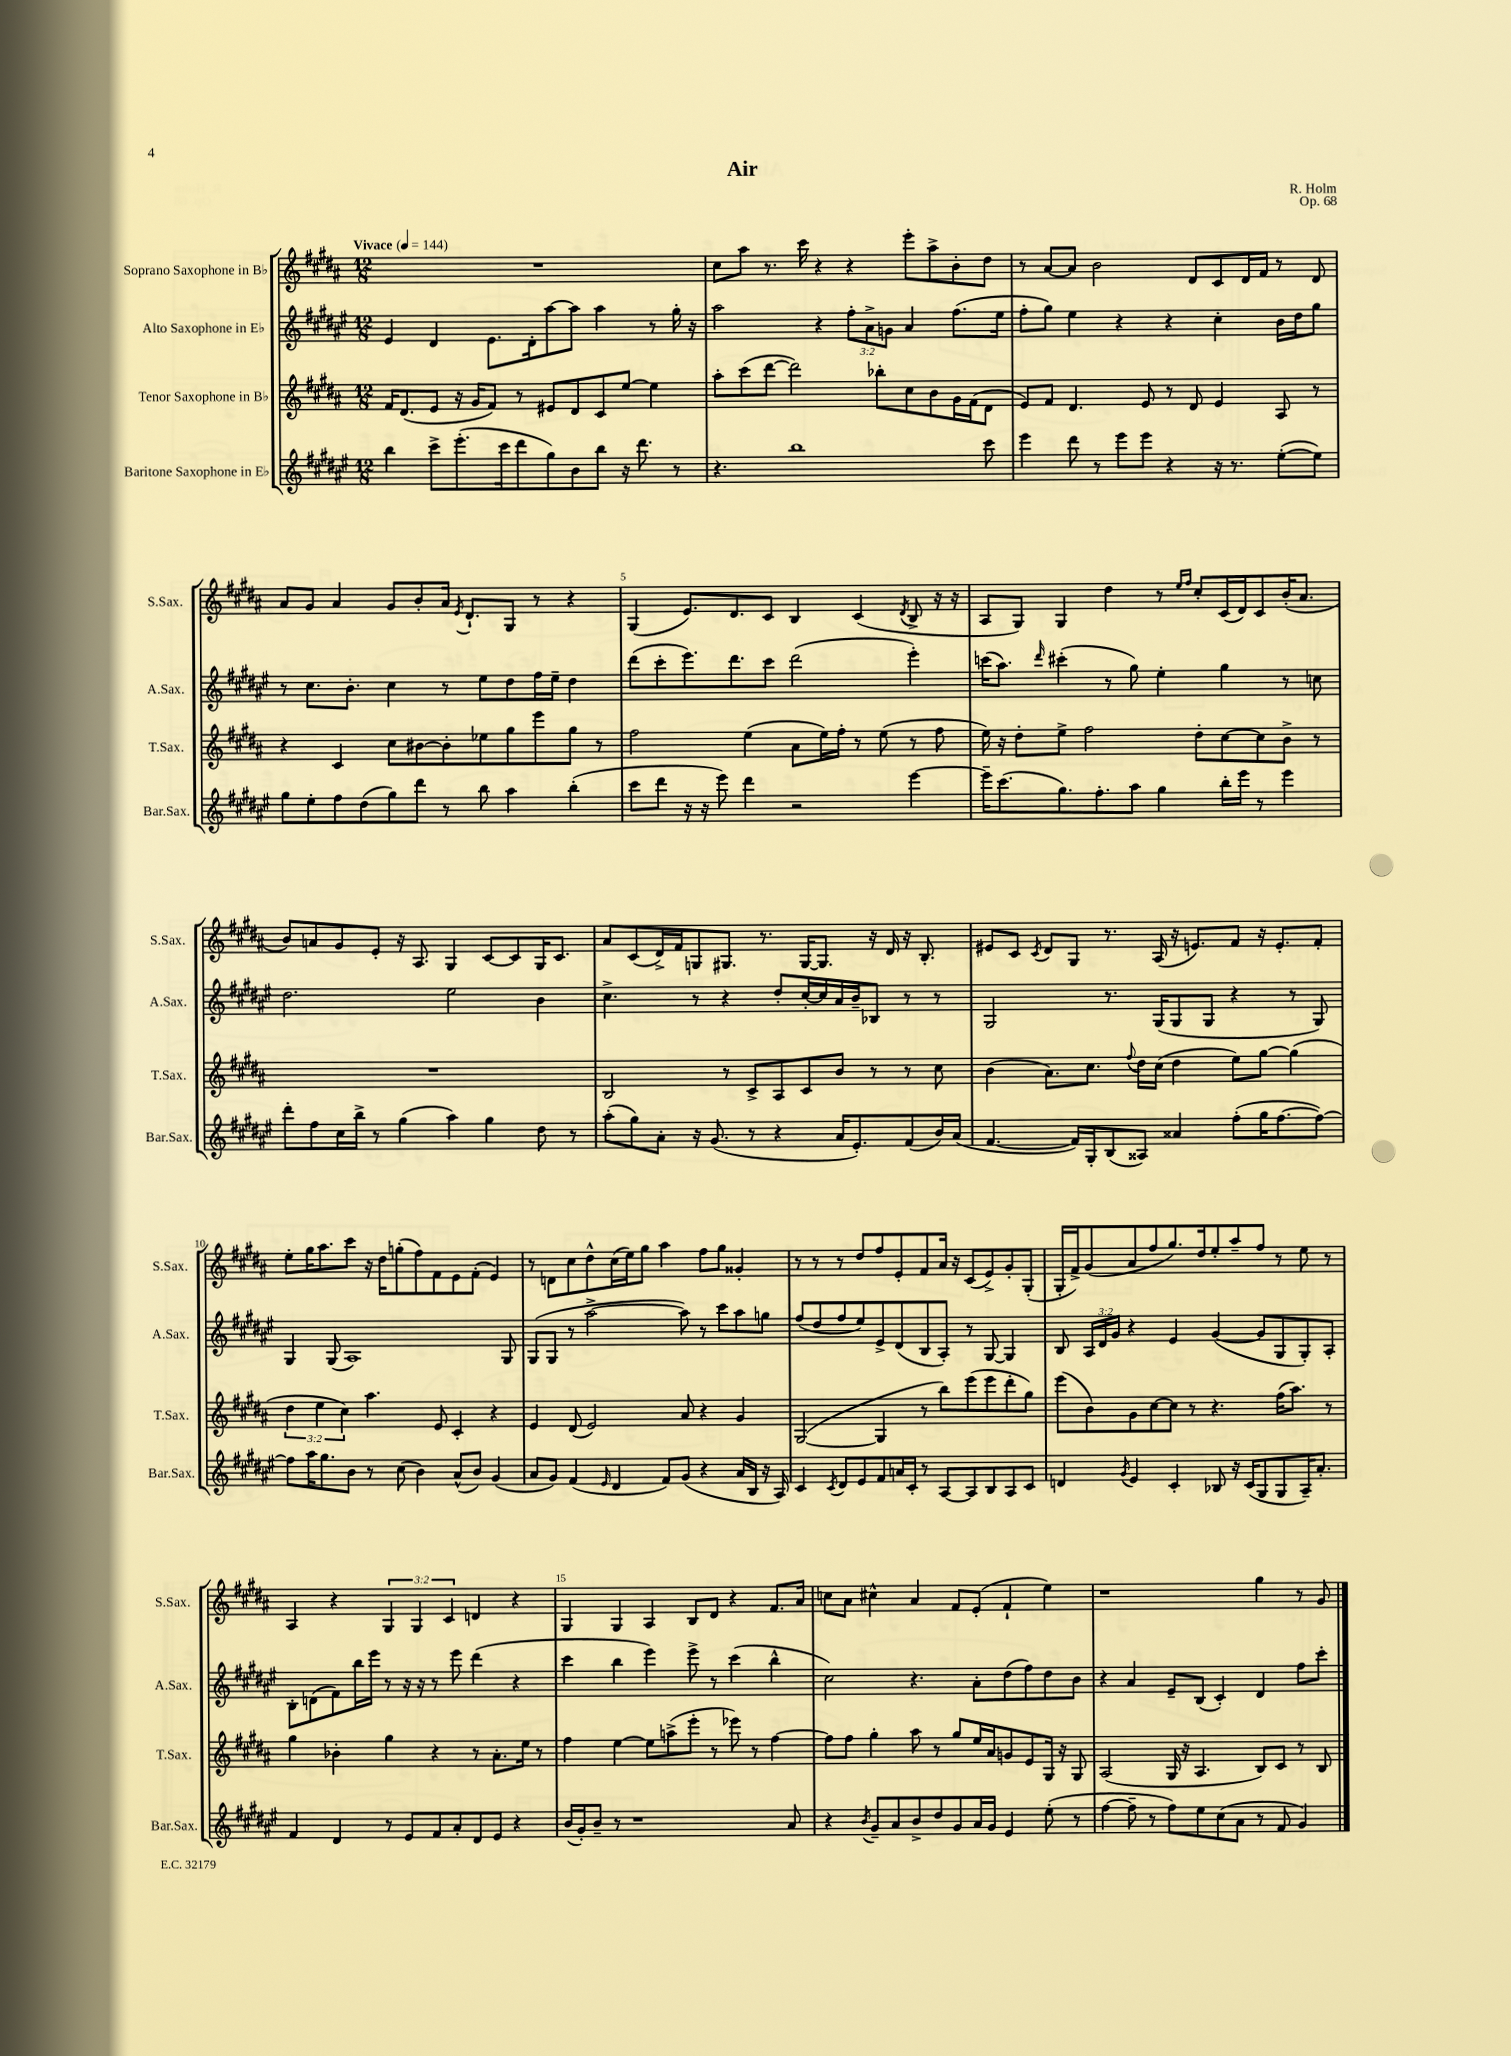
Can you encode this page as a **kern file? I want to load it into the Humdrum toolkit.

**kern	**kern	**kern	**kern
*part4	*part3	*part2	*part1
*staff4	*staff3	*staff2	*staff1
*I"Baritone Saxophone in E♭	*I"Tenor Saxophone in B♭	*I"Alto Saxophone in E♭	*I"Soprano Saxophone in B♭
*I'Bar.Sax.	*I'T.Sax.	*I'A.Sax.	*I'S.Sax.
*clefG2	*clefG2	*clefG2	*clefG2
*k[f#c#g#d#a#e#]	*k[f#c#g#d#a#]	*k[f#c#g#d#a#e#]	*k[f#c#g#d#a#]
*M12/8	*M12/8	*M12/8	*M12/8
*MM144	*MM144	*MM144	*MM144
=1	=1	=1	=1
!	!	!	!LO:TX:a:B:t=Vivace
4bb\	16f#/KL	4e#/	1.r
.	(8.d#/	.	.
8ccc#^\L	8e/J	4d#/	.
(8.eee#'\	16r	.	.
.	16g#/KL	.	.
.	8f#/J)	8.e#\L	.
16ccc#\k	.	.	.
8ddd#\	8r	.	.
.	.	16d#'\k	.
8gg#\)	8e#X/L	[8aa#\	.
8b\	8d#/	8aa#\J]	.
8bb\J	8c#/	4aa#\	.
16r	[8ee/J	.	.
8.ddd#\	.	.	.
.	4ee\]	8r	.
8r	.	16gg#'\	.
.	.	16r	.
=2	=2	=2	=2
4.r	8aa#'\L	2aa#\	8cc#\L
.	(8ccc#\	.	8aa#\J
.	[8ddd#\J	.	8.r
1bb	2ddd#\])	.	.
.	.	.	16ccc#\
.	.	4r	4r
.	.	12ff#'\L	4r
.	.	12a#^\	.
.	8bb-X'\L	.	.
.	.	12gn\J	.
.	8cc#\	4a#/	8eee'\L
.	8b\	.	8aa#^\
.	16g#\L	(8.ff#\L	8b'\
.	(16f#\J	.	.
8ccc#\	8d#\J	.	8dd#\J
.	.	16ee#\Jk	.
=3	=3	=3	=3
4eee#\	8e/L)	8ff#'\L	8r
.	8f#/J	8gg#\J)	[8a#/L
8ddd#\	4.d#/	4ee#\	8a#/J]
8r	.	.	2b\
8eee#\L	.	4r	.
8eee#\J	8e/	.	.
4r	8r	4r	.
.	8d#/	.	8d#/L
16r	4e/	4cc#'\	8c#/
8.r	.	.	.
.	.	.	16d#/L
.	.	.	16f#/JJ
([8ee#'\L	8A#/	16b\LL	8r
.	.	16dd#\J	.
8ee#\J])	8r	8gg#\J	8d#/
!!LO:LB:g=z
=4	=4	=4	=4
8gg#\L	4r	8r	8a#/L
8ee#'\	.	8.cc#\L	8g#/J
8ff#\	4c#/	.	4a#/
.	.	8.b'\J	.
(8dd#\	.	.	.
8gg#\)	8cc#\L	4cc#\	8g#/L
8ddd#\J	[8b#X\	.	8b'/
8r	8b#'\]	8r	16a#/Jk
.	.	.	8qe/
.	.	.	8.d#`/L
8bb\	8ee-X\	8ee#\L	.
4aa#\	8gg#\	8dd#\	8G#/J
.	8eee\	16ff#\L	8r
.	.	16ee#~\JJ	.
(4bb'\	8gg#\J	4dd#\	4r
.	8r	.	.
=5	=5	=5	=5
8ccc#\L	2ff#\	(8ddd#\L	(4G#/
8ddd#\J	.	8ccc#'\	.
16r	.	8.eee#\)	8.e/L)
16r	.	.	.
8eee#\)	.	.	.
.	.	8.ddd#\	8.d#/
4ddd#\	(4ee\	.	.
.	.	8ccc#\J	8c#/J
2r	8a#\L	(2ddd#\	4B/
.	16ee\L)	.	.
.	16ff#'\JJ	.	.
.	8r	.	(4c#/
.	(8ee\	.	.
.	.	.	8qd#/
[4eee#\	8r	4eee#'\)	8B^/
.	8ff#\	.	16r
.	.	.	16r
=6	=6	=6	=6
16eee#~\KL]	16ee\)	(16cccn\KL	8A#/L
(8.ccc#\	16r	8.aa#\J)	.
.	8dd#'\L	.	8G#/J)
.	.	16qqddd#/	.
8.gg#\)	8ee^\J	(4ccc#X'\	4G#/
.	2ff#\	.	.
8.ff#'\	.	.	.
.	.	8r	4dd#\
8aa#\J	.	8gg#\)	.
4gg#\	.	4ee#'\	8r
.	.	.	16qqee/LL
.	.	.	16qqff#/JJ
.	8dd#'\L	.	8cc#'/L
16bb'\LL	[8cc#\	4gg#\	(16c#/L
16eee#\JJ	.	.	16d#/J)
8r	8cc#\]	.	8c#/
4eee#\	8b^\J	8r	(16b'/K
.	.	.	8.a#/J
.	8r	8ccn\	.
!!LO:LB:g=z
=7	=7	=7	=7
8ddd#'\L	1.r	2.dd#\	8b/L)
8ff#\	.	.	8an/
16cc#\L	.	.	8g#/
16bb^\JJ	.	.	.
8r	.	.	8e'/J
(4gg#\	.	.	16r
.	.	.	8.A#/
4aa#\)	.	2ee#\	4G#/
4gg#\	.	.	[8c#/L
.	.	.	8c#/]
8dd#\	.	4b\	16G#/K
.	.	.	8.c#/J
8r	.	.	.
=8	=8	=8	=8
(8aa#'\L	2B/	4.cc#^\	8a#/L
8gg#\)	.	.	(8c#/
8a#'\J	.	.	16d#^/L)
.	.	.	16f#/J
16r	.	8r	8Gn/
(8.g#/	.	.	.
.	8r	4r	8.G#X/J
8r	8c#^/L	.	.
.	.	.	8.r
4r	8A#/	8dd#'/L	.
.	8c#/	[16cc#'/L	[16G#/KL
.	.	16cc#/]	8.G#/J]
16a#/KL	8b/J	16a#/	.
8.e#'/)	.	16b~/J	.
.	8r	8B-X/J	16r
.	.	.	16d#/
(8f#/	8r	8r	16r
.	.	.	8.B'/
16b/L)	8cc#\	8r	.
(16a#/JJ	.	.	.
=9	=9	=9	=9
[4.f#/	(4b\	2G#/	8e#X/L
.	.	.	8c#/J
.	.	.	8qc#/
.	8.a#\L)	.	8d#/L
16f#/LL])	.	.	8G#/J
16G#'/J	8.cc#\J	.	.
(8B/	.	8.r	8.r
.	8qqff#/	.	.
8A##X/J)	16dd#\LL	.	.
.	(16cc#\JJ	(16G#/KL	(16A#/
4a##X/	4dd#\	8G#/	16r
.	.	.	8.en/L)
.	.	8G#/J	.
(8ff#'\L	8ee\L)	4r	8f#/J
16gg#\K	[8gg#\J	.	16r
[8.ff#\	.	.	8.e'/L
.	(4gg#\]	8r	.
8ff#\J_)	.	8G#/)	8f#'/J
!!LO:LB:g=z
=10	=10	=10	=10
8ff#\L]	6dd#\	4G#/	8ee'\L
16aa#\K	.	.	16gg#\K
.	6ee\	.	.
8.gg#\	.	.	8.aa#\
.	.	(8G#/	.
.	6cc#\)	.	.
8b\J	.	1A#)	8ccc#\J
8r	4.aa#\	.	16r
.	.	.	16dd#\KL
(8cc#\	.	.	(8ggn'\
4b\)	.	.	8ff#\)
.	8e/	.	8f#\
(8a#^^/L	4c#'/	.	8e\
8b/J)	.	.	(8f#'\J
(4g#/	4r	.	4e/)
.	.	8G#/	.
=11	=11	=11	=11
8a#/L	4e/	(8G#/L	8r
8g#/J)	.	8G#/J	8dn\L
(4f#/	(8d#/	8r	8cc#\
.	2e/)	[2aa#^\	8dd#^^\
16qqe#/	.	.	.
4d#/	.	.	(16cc#\L
.	.	.	16ee\J)
.	.	.	8gg#\J
8f#/L)	.	.	4aa#\
(8g#/J	8a#/	8aa#\])	.
4r	4r	8r	8ff#\L
.	.	8ccc#\L	8gg#\J
16a#/LL	4g#/	8aa#\	4g##X'/
16B/JJ	.	.	.
16r	.	8ggn\J	.
16A#/)	.	.	.
=12	=12	=12	=12
4c#/	([2G#/	(8ff#/L	8r
.	.	8dd#/	8r
8qc#/	.	.	.
8d#/L	.	8ff#/	8r
8e#/	.	8ee#/)	8dd#/L
8f#/	4G#/]	8e#^/	8ff#/
16an/L	.	(8d#/	8e'/
16c#'/JJ	.	.	.
8r	8r	8B/	8f#/
[8A#/L	8bb\L)	8A#'/J)	16a#/Jk
.	.	.	16r
8A#/]	(8eee\	8r	(8c#/L
8B/	8eee\	[8G#/	8e^/)
8A#/	8ddd#'\	4G#/]	8g#'/
8c#/J	8gg#\J)	.	(8G#'/J
=13	=13	=13	=13
4dn/	(8eee\L	8B/	16G#'/LL
.	.	.	16f#^/J)
.	8b\)	24A#/LL	(8g#/
.	.	24d#/	.
.	.	24g#/JJ	.
8qg#/	.	.	.
4e#/	8g#\	4r	8a#/
.	[8cc#\	.	8ff#/
4c#'/	8cc#\J]	4e#/	8.gg#/)
.	8r	.	.
.	.	.	16dd#/k
8B-X/	4.r	([4g#/	8ee'/
16r	.	.	8aa#~/
(16c#/KL	.	.	.
8G#/	.	8g#/L]	8ff#/J
8G#/	(16ff#\KL	8G#/	8r
.	8.aa#\J)	.	.
16A#~/K)	.	8G#'/)	8ee\
8.a#'/J	.	.	.
.	8r	8A#'/J	8r
!!LO:LB:g=z
=14	=14	=14	=14
4f#/	4gg#\	8B'\L	4A#/
.	.	(8dn\	.
4d#/	4b-X'\	8f#\)	4r
.	.	16bb\L	.
.	.	16eee#\JJ	.
8r	4gg#\	8r	6G#/
8e#/L	.	16r	.
.	.	.	6G#/
.	.	16r	.
8f#/	4r	8r	.
.	.	.	6c#/
8a#'/	.	8eee#\	.
8d#/	8r	(4ddd#\	4dn/
8e#/J	8.a#'\L	.	.
4r	.	4r	4r
.	16ee\Jk	.	.
.	8r	.	.
=15	=15	=15	=15
(16b/LL	4ff#\	4ccc#\	4G#/
16g#'/J)	.	.	.
8b~/J	.	.	.
8r	[4ee\	4bb\	4G#/
1r	.	.	.
.	8ee\L]	4eee#\)	4A#/
.	(8aan^\	.	.
.	8eee'\J	8eee#^\	8B/L
.	8r	8r	8d#/J
.	8eee-X\)	(4ccc#\	4r
.	8r	.	.
.	[4ff#\	4bb^^\	8.f#/L
8a#/	.	.	.
.	.	.	16a#/Jk
=16	=16	=16	=16
4r	8ff#\L]	2cc#\)	8ccn\L
.	8ff#\J	.	8a#\J
8qb/	.	.	.
8g#~/L	4gg#'\	.	4cc#X^^\
8a#/	.	.	.
8b^/	8aa#\	4.r	4a#/
8dd#/	8r	.	.
8g#/	8gg#/L	.	8f#/L
16a#/L	16ee/L	8a#'\L	(8e'/J
16g#/JJ	16a#/J	.	.
4e#/	8gn/	(8dd#\	4f#`/
.	8e/	8ff#\)	.
(8ee#'\	16G#/Jk	8dd#\	4ee\)
.	16r	.	.
8r	8G#/	8b\J	.
=17	=17	=17	=17
[4ff#\	(2A#/	4r	1r
8ff#~\]	.	4a#/	.
8r	.	.	.
8ff#\L)	16G#/	8e#~/L	.
.	16r	.	.
8ee#\	4.A#/	(8B/J	.
(8cc#\	.	4c#'/)	.
8a#\J	.	.	.
8r	8B/L)	4d#/	4gg#\
8f#/	8c#/J	.	.
4g#/)	8r	8ff#\L	8r
.	8B/	8ccc#'\J	8g#/
==	==	==	==
*-	*-	*-	*-
